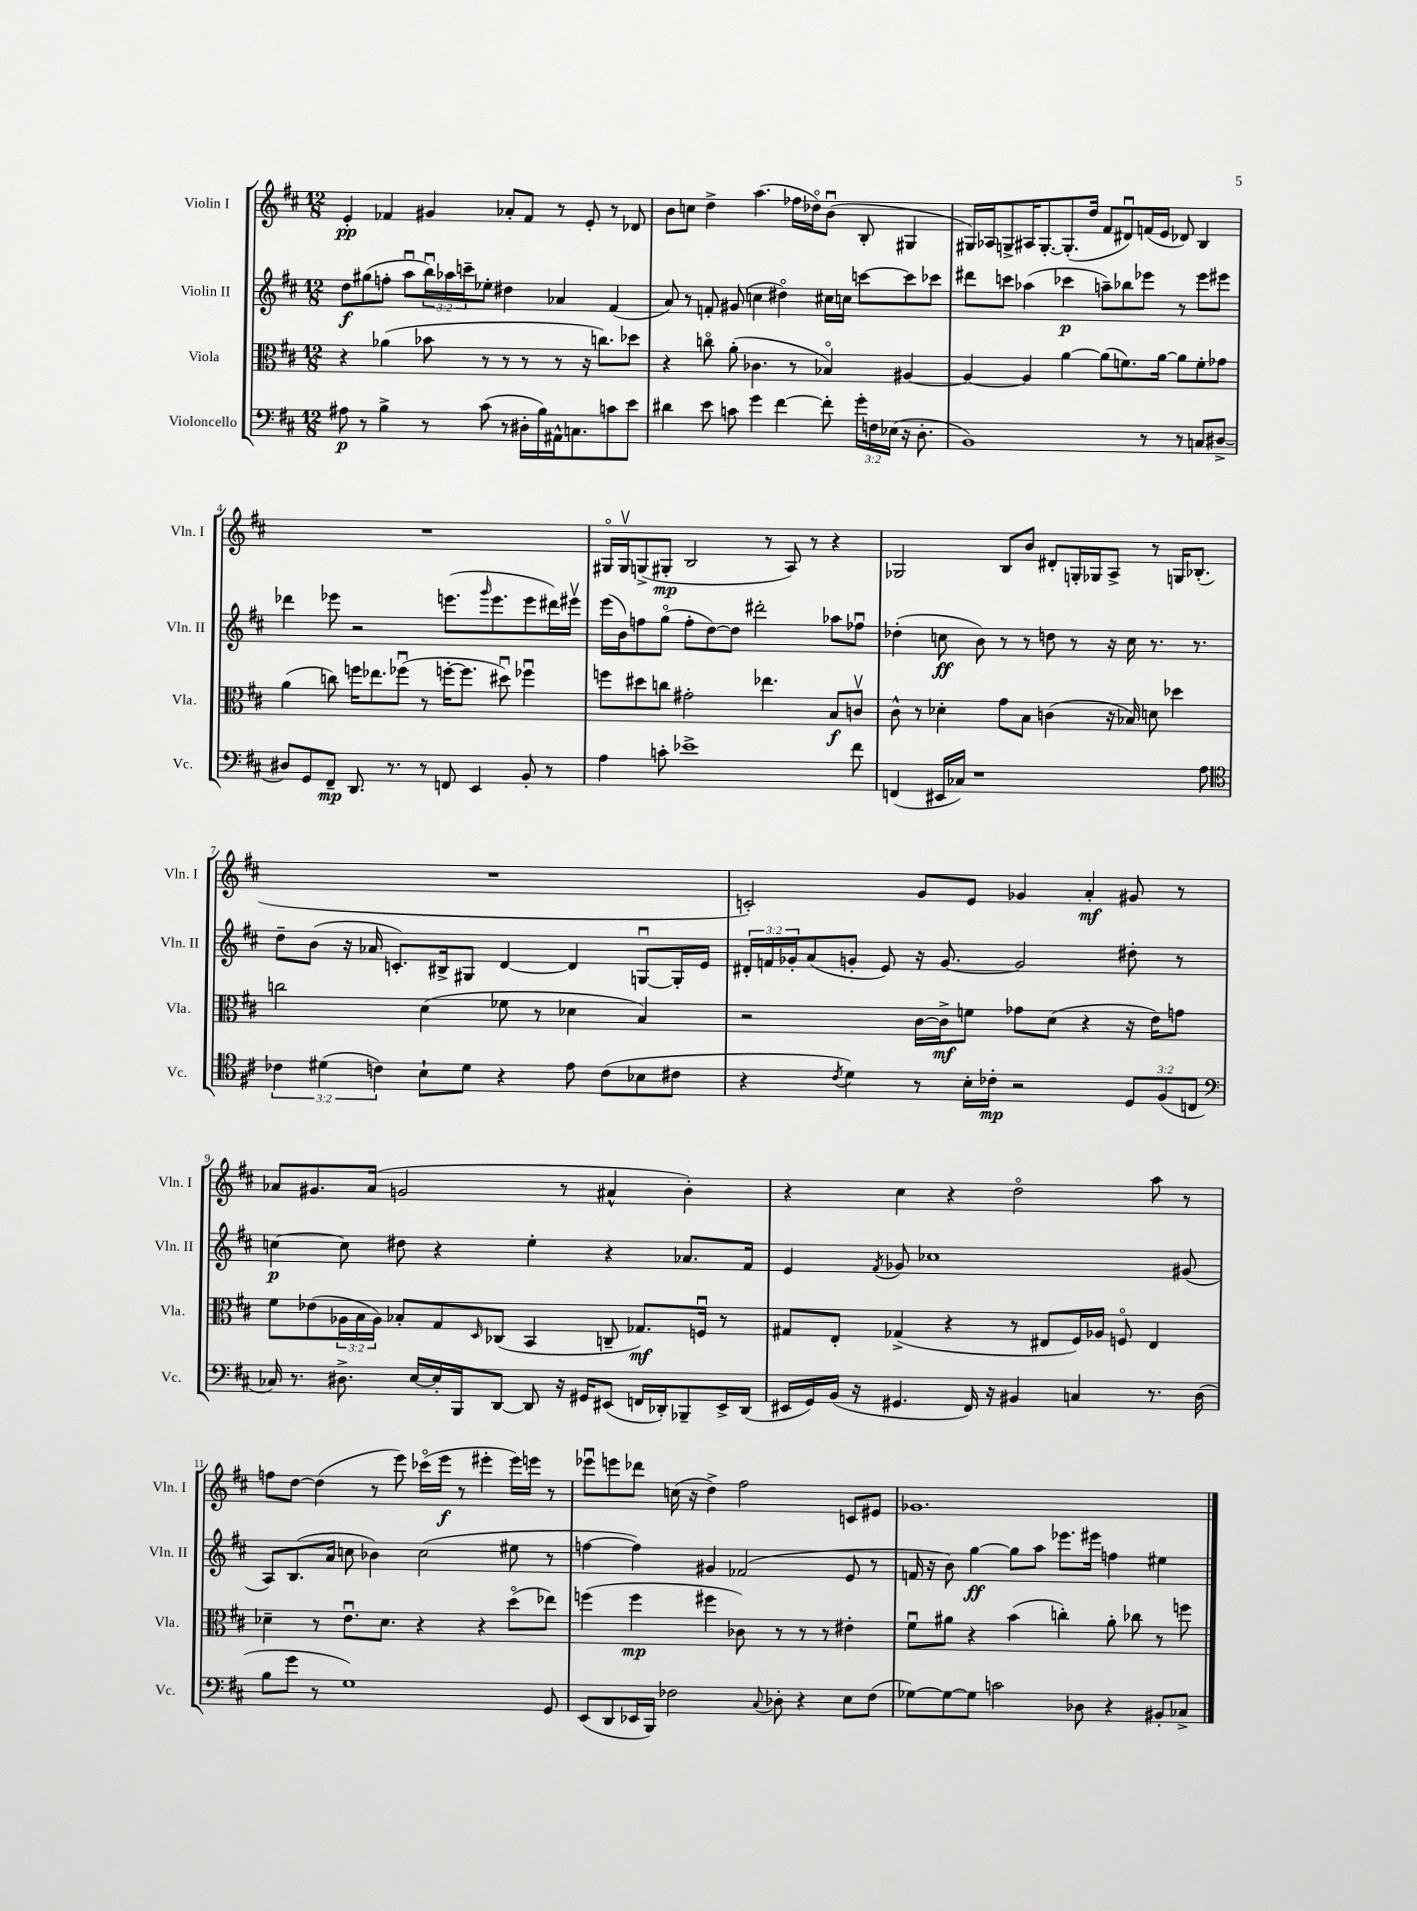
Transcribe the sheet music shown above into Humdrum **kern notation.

**kern	**dynam	**kern	**dynam	**kern	**dynam	**kern	**dynam
*part4	*part4	*part3	*part3	*part2	*part2	*part1	*part1
*staff4	*staff4	*staff3	*staff3	*staff2	*staff2	*staff1	*staff1
*I"Violoncello	*	*I"Viola	*	*I"Violin II	*	*I"Violin I	*
*I'Vc.	*	*I'Vla.	*	*I'Vln. II	*	*I'Vln. I	*
*clefF4	*	*clefC3	*	*clefG2	*	*clefG2	*
*k[f#c#]	*	*k[f#c#]	*	*k[f#c#]	*	*k[f#c#]	*
*M12/8	*	*M12/8	*	*M12/8	*	*M12/8	*
=1	=1	=1	=1	=1	=1	=1	=1
8A#X\	p	4r	.	8dd\L	f	4e'/	pp
8r	.	.	.	(8gg#X\	.	.	.
4B^\	.	(4a-X\	.	8ffn'\J	.	4f-X/	.
.	.	.	.	8aau\L	.	.	.
8r	.	8b-X\	.	24bbu\L)	.	4g#X/	.
.	.	.	.	24aa-X\	.	.	.
.	.	.	.	24cccn~\J	.	.	.
(8c#\	.	8r	.	8ee-X'\J	.	.	.
8r	.	8r	.	4dd#X\	.	8a-X'/L	.
16D#X'\LL	.	8r	.	.	.	8f-/J	.
16B\)	.	.	.	.	.	.	.
16AA#X^^\J	.	8r	.	4a-X/	.	8r	.
8.Cn\	.	.	.	.	.	.	.
.	.	16r	.	.	.	8e'/	.
.	.	8.ccn\L)	.	.	.	.	.
8cn\	.	.	.	(4f#/	.	8r	.
8e\J	.	8dd-X\J	.	.	.	8d-X/	.
=2	=2	=2	=2	=2	=2	=2	=2
4d#X\	.	4r	.	8a/)	.	8b\L	.
.	.	.	.	8r	.	8ccn\J	.
8e\	.	8ccn\	.	8fn'/	.	4dd^\	.
8cn\	.	(8a'\	.	(8g#X/	.	.	.
4g\	.	4.c-X\	.	4ccn\	.	(4.aa\	.
[4f#\	.	.	.	4dd#X\)	.	.	.
.	.	8r	.	.	.	16ff-X\LL	.
.	.	.	.	.	.	16dd-X\J)	.
8f#'\]	.	4B-X/)	.	16cc#X\LL	.	(8bu\J	.
.	.	.	.	16ccn\JJ	.	.	.
24g'\LL	.	.	.	[8cccn\L	.	8B'/	.
24Fn\	.	.	.	.	.	.	.
(24E-X\JJ	.	.	.	.	.	.	.
16r	.	[4A#X/	.	8ccc\]	.	4G#X/	.
8.D'\	.	.	.	.	.	.	.
.	.	.	.	8ccc-X\J	.	.	.
=3	=3	=3	=3	=3	=3	=3	=3
1BB)	.	4A#/_	.	8ddd#X\L	.	16G#X/LL)	.
.	.	.	.	.	.	16A-X/J	.
.	.	.	.	8cccn\J	.	8Gn^/	.
.	.	4A#/]	.	(4aa-X\	.	16A#X/K	.
.	.	.	.	.	.	[8.G'/	.
.	.	[4a\	.	4ccc-X\	p	(8.G'/]	.
.	.	.	.	.	.	16dd/Jk	.
.	.	(8a\L]	.	8aan~\L)	.	8f#/L	.
.	.	8.fn\)	.	8bb-X\	.	8d#Xu/)	.
8r	.	.	.	8eee-X\J	.	(16fn/L	.
.	.	[16a\Jk	.	.	.	16e/JJ	.
8r	.	8a\L]	.	8r	.	8d-X/)	.
8Cn/L	.	8f'\	.	8eee-\L	.	4B/	.
[8D#X^/J	.	8g-X\J	.	8eee#X\J	.	.	.
!!LO:LB:g=z
=4	=4	=4	=4	=4	=4	=4	=4
8D#X/L]	.	(4a\	.	4ddd-X\	.	1.r	.
8GG/	.	.	.	.	.	.	.
8FF#~/J	mp	8ccn\)	.	8eee-X\	.	.	.
8.DD/	.	16ffn\KL	.	2r	.	.	.
.	.	8.ee-X\	.	.	.	.	.
8.r	.	.	.	.	.	.	.
.	.	(8ff-Xu\J	.	.	.	.	.
8r	.	8r	.	.	.	.	.
8FFn/	.	[16ffn'\KL	.	(8.eeen\L	.	.	.
.	.	8.ff\J]	.	.	.	.	.
4EE/	.	.	.	.	.	.	.
.	.	.	.	16qqggg/	.	.	.
.	.	.	.	8.eee\	.	.	.
.	.	8dd#Xu\)	.	.	.	.	.
8BB'/	.	4ff-Xu\	.	8eee\	.	.	.
8r	.	.	.	16ddd#X\L)	.	.	.
.	.	.	.	16eee#Xv\JJ	.	.	.
=5	=5	=5	=5	=5	=5	=5	=5
4A\	.	8ffn\L	.	(16eee\LL	.	16G#X/LL	.
.	.	.	.	16b\J)	.	16G#v/J	.
.	.	8dd#X\	.	8ffn\	.	(8Gn^/	.
8cn'\	.	8ccn\J	.	(8gg\J	.	8G#X'/J	mp
1e-X^	.	2g#X'\	.	8ff'\L	.	2B/	.
.	.	.	.	[8dd\)	.	.	.
.	.	.	.	8dd\J]	.	.	.
.	.	.	.	2ddd#X'\	.	.	.
.	.	4.ee-X\	.	.	.	8r	.
.	.	.	.	.	.	8A/)	.
.	.	.	.	.	.	8r	.
.	.	8B/L	f	8aa-X\L	.	4r	.
8f#\	.	8cnv/J	.	8ff-Xu\J	.	.	.
=6	=6	=6	=6	=6	=6	=6	=6
(4FFn/	.	8c#^^\	.	(4dd-X'\	.	2G-X/	.
.	.	8r	.	.	.	.	.
16EE#X/LL	.	4d-X'\	.	8ccn\	ff	.	.
16C-X/JJ)	.	.	.	.	.	.	.
1r	.	.	.	8b\)	.	.	.
.	.	8g\L	.	8r	.	8B/L	.
.	.	8B\J	.	8r	.	8b/J	.
.	.	(4cn\	.	8ddn\	.	8d#X'/L	.
.	.	.	.	8r	.	16Gn'/L	.
.	.	.	.	.	.	16G-X/J	.
.	.	16r	.	16r	.	8A^/J	.
.	.	16B-X/)	.	16cc\	.	.	.
.	.	8dn\	.	8.r	.	8r	.
.	.	4dd-X\	.	.	.	16Gn/KL	.
.	.	.	.	8.r	.	(8.B-X'/J	.
8A\	.	.	.	.	.	.	.
!!LO:LB:g=z
=7	=7	=7	=7	=7	=7	=7	=7
*clefC4	*	*	*	*	*	*	*
6c-X\	.	2ccn\	.	8dd~\L	.	1.r	.
.	.	.	.	(8b\J	.	.	.
(6d#X\	.	.	.	.	.	.	.
.	.	.	.	16r	.	.	.
.	.	.	.	16a-X/	.	.	.
6cn\)	.	.	.	.	.	.	.
.	.	.	.	8.cn'/L)	.	.	.
8B`\L	.	(4d\	.	.	.	.	.
.	.	.	.	16B#X^/k	.	.	.
8d#\J	.	.	.	8G#X/J	.	.	.
4r	.	8f-X\	.	[4d/	.	.	.
.	.	8r	.	.	.	.	.
8e\	.	4d-X\	.	4d/]	.	.	.
(8c\L	.	.	.	.	.	.	.
8B-X\	.	4B/)	.	[8Gnu/L	.	.	.
8c#X\J	.	.	.	16G'/L]	.	.	.
.	.	.	.	16e/JJ	.	.	.
=8	=8	=8	=8	=8	=8	=8	=8
4r	.	2r	.	24d#X'/LL	.	2cn'/)	.
.	.	.	.	24fn/	.	.	.
.	.	.	.	24g-X'/J	.	.	.
.	.	.	.	(8a/	.	.	.
8qc#/	.	.	.	.	.	.	.
4d\)	.	.	.	8gn'/J	.	.	.
.	.	.	.	8e/)	.	.	.
8r	.	[16c#\LL	.	16r	.	8g/L	.
.	.	16c#^\J]	mf	[8.g/	.	.	.
16B'\LL	.	8fn\J	.	.	.	8e/J	.
16c-X'\JJ	mp	.	.	.	.	.	.
2r	.	8g-X\L	.	2g/]	.	4g-X/	.
.	.	(8d\J	.	.	.	.	.
.	.	4r	.	.	.	4a'/	mf
12D/L	.	16r	.	8dd#X'\	.	8g#X/	.
.	.	16e\KL)	.	.	.	.	.
(12F#/	.	.	.	.	.	.	.
.	.	8gn\J	.	8r	.	8r	.
12Cn/J	.	.	.	.	.	.	.
!!LO:LB:g=z
=9	=9	=9	=9	=9	=9	=9	=9
*clefF4	*	*	*	*	*	*	*
16C-X/)	.	8f#\L	.	[4ccn\	p	8a-X/L	.
8.r	.	.	.	.	.	.	.
.	.	(8e-X\	.	.	.	8.g#X/	.
8.D#X^\	.	24A-X\L	.	8cc\]	.	.	.
.	.	24B\	.	.	.	.	.
.	.	.	.	.	.	(16a-/Jk	.
.	.	24A-\JJ)	.	.	.	.	.
.	.	8B-X'/L	.	8dd#X\	.	2gn/	.
[16E/LL	.	.	.	.	.	.	.
16E'/]	.	8G/	.	4r	.	.	.
16BBB/J	.	.	.	.	.	.	.
.	.	16qqD/	.	.	.	.	.
[8DD/J	.	(8C-X/J	.	.	.	.	.
8DD/]	.	4BB/	.	4ee'\	.	.	.
16r	.	.	.	.	.	8r	.
16GG#X/KL	.	.	.	.	.	.	.
(8EE#X/J	.	8Cn~/	.	4r	.	4a#X^^/	.
16FFn/LL	.	8.G-X/L)	mf	.	.	.	.
16DD-X'/J)	.	.	.	.	.	.	.
8BBB-X~/	.	.	.	8.a-X/L	.	4b'\)	.
.	.	16Fnu/Jk	.	.	.	.	.
16EE#^/L	.	8r	.	.	.	.	.
(16DD-/JJ	.	.	.	16f#/Jk	.	.	.
=10	=10	=10	=10	=10	=10	=10	=10
16EE#X/LL	.	8G#X/L	.	4e/	.	4r	.
16GG/)	.	.	.	.	.	.	.
(16BB/JJ	.	8E'/J	.	.	.	.	.
16r	.	.	.	.	.	.	.
.	.	.	.	8qf#/	.	.	.
4.GG#X/	.	(4G-X^/	.	8g-X/	.	4cc#\	.
.	.	.	.	1cc-X	.	.	.
.	.	4r	.	.	.	4r	.
16FF#/)	.	.	.	.	.	.	.
16r	.	.	.	.	.	.	.
4BB#X/	.	8r	.	.	.	2dd\	.
.	.	8E#X/L	.	.	.	.	.
4Cn/	.	16F#/L)	.	.	.	.	.
.	.	16A-X/JJ	.	.	.	.	.
.	.	8Fn/	.	.	.	.	.
8.r	.	4E#/	.	.	.	8aa\	.
.	.	.	.	(8g#X/	.	8r	.
(16D\	.	.	.	.	.	.	.
!!LO:LB:g=z
=11	=11	=11	=11	=11	=11	=11	=11
8B\L	.	4d-X~\	.	8A/L)	.	8ffn\L	.
8g\J	.	.	.	(8.B/	.	[8dd\J	.
8r	.	8r	.	.	.	(4dd\]	.
.	.	.	.	16a/Jk	.	.	.
1G)	.	8.eu\L	.	8ccn\	.	.	.
.	.	.	.	4b-X\)	.	8r	.
.	.	8.d-\J	.	.	.	.	.
.	.	.	.	.	.	8eee\)	.
.	.	4r	.	(2cc\	.	(16ccc-X\LL	.
.	.	.	.	.	.	16eee\JJ	f
.	.	.	.	.	.	8r	.
.	.	4r	.	.	.	4eee#X'\	.
.	.	(8dd\L	.	8ee#X\	.	16eee#\LL)	.
.	.	.	.	.	.	16eeen\JJ	.
8GG/	.	8ee-X\J)	.	8r	.	8r	.
=12	=12	=12	=12	=12	=12	=12	=12
(8EE/L	.	(4ffn\	.	[4ffn\	.	8eee-Xu\L	.
8DD/	.	.	.	.	.	8eeen\	.
16EE-X/L	.	4ff\	mp	4ff\])	.	8ddd-X\J	.
16BBB/JJ)	.	.	.	.	.	.	.
2F-X\	.	.	.	.	.	(16ccn\	.
.	.	.	.	.	.	16r	.
.	.	4ff#X\	.	4g#X/	.	4dd^\)	.
.	.	8c-X\)	.	(2f-X/	.	2ff#\	.
8qqC#/	.	.	.	.	.	.	.
8D-X'\	.	8r	.	.	.	.	.
4r	.	8r	.	.	.	.	.
.	.	8r	.	.	.	.	.
8E\L	.	4e#X'\	.	8e/	.	8cn/L	.
(8F-\J	.	.	.	8r	.	8e#X/J	.
=13	=13	=13	=13	=13	=13	=13	=13
[8G-X\L)	.	8f#u\L	.	16fn/	.	1.g-X	.
.	.	.	.	16r	.	.	.
8G-\_	.	8a#X\J	.	8b\)	.	.	.
8G-\J]	.	4r	.	[4gg\	ff	.	.
2cn\	.	.	.	.	.	.	.
.	.	(4b\	.	8gg\L]	.	.	.
.	.	.	.	8aa\J	.	.	.
.	.	4ccn'\)	.	8.eee-X\L	.	.	.
8D-X\	.	.	.	.	.	.	.
.	.	.	.	16eee#X\Jk	.	.	.
4r	.	8a#'\	.	4ffn\	.	.	.
.	.	8cc-X\	.	.	.	.	.
8BB#X'/L	.	8r	.	4ee#X\	.	.	.
8C-X^/J	.	8ffn\	.	.	.	.	.
==	==	==	==	==	==	==	==
*-	*-	*-	*-	*-	*-	*-	*-
